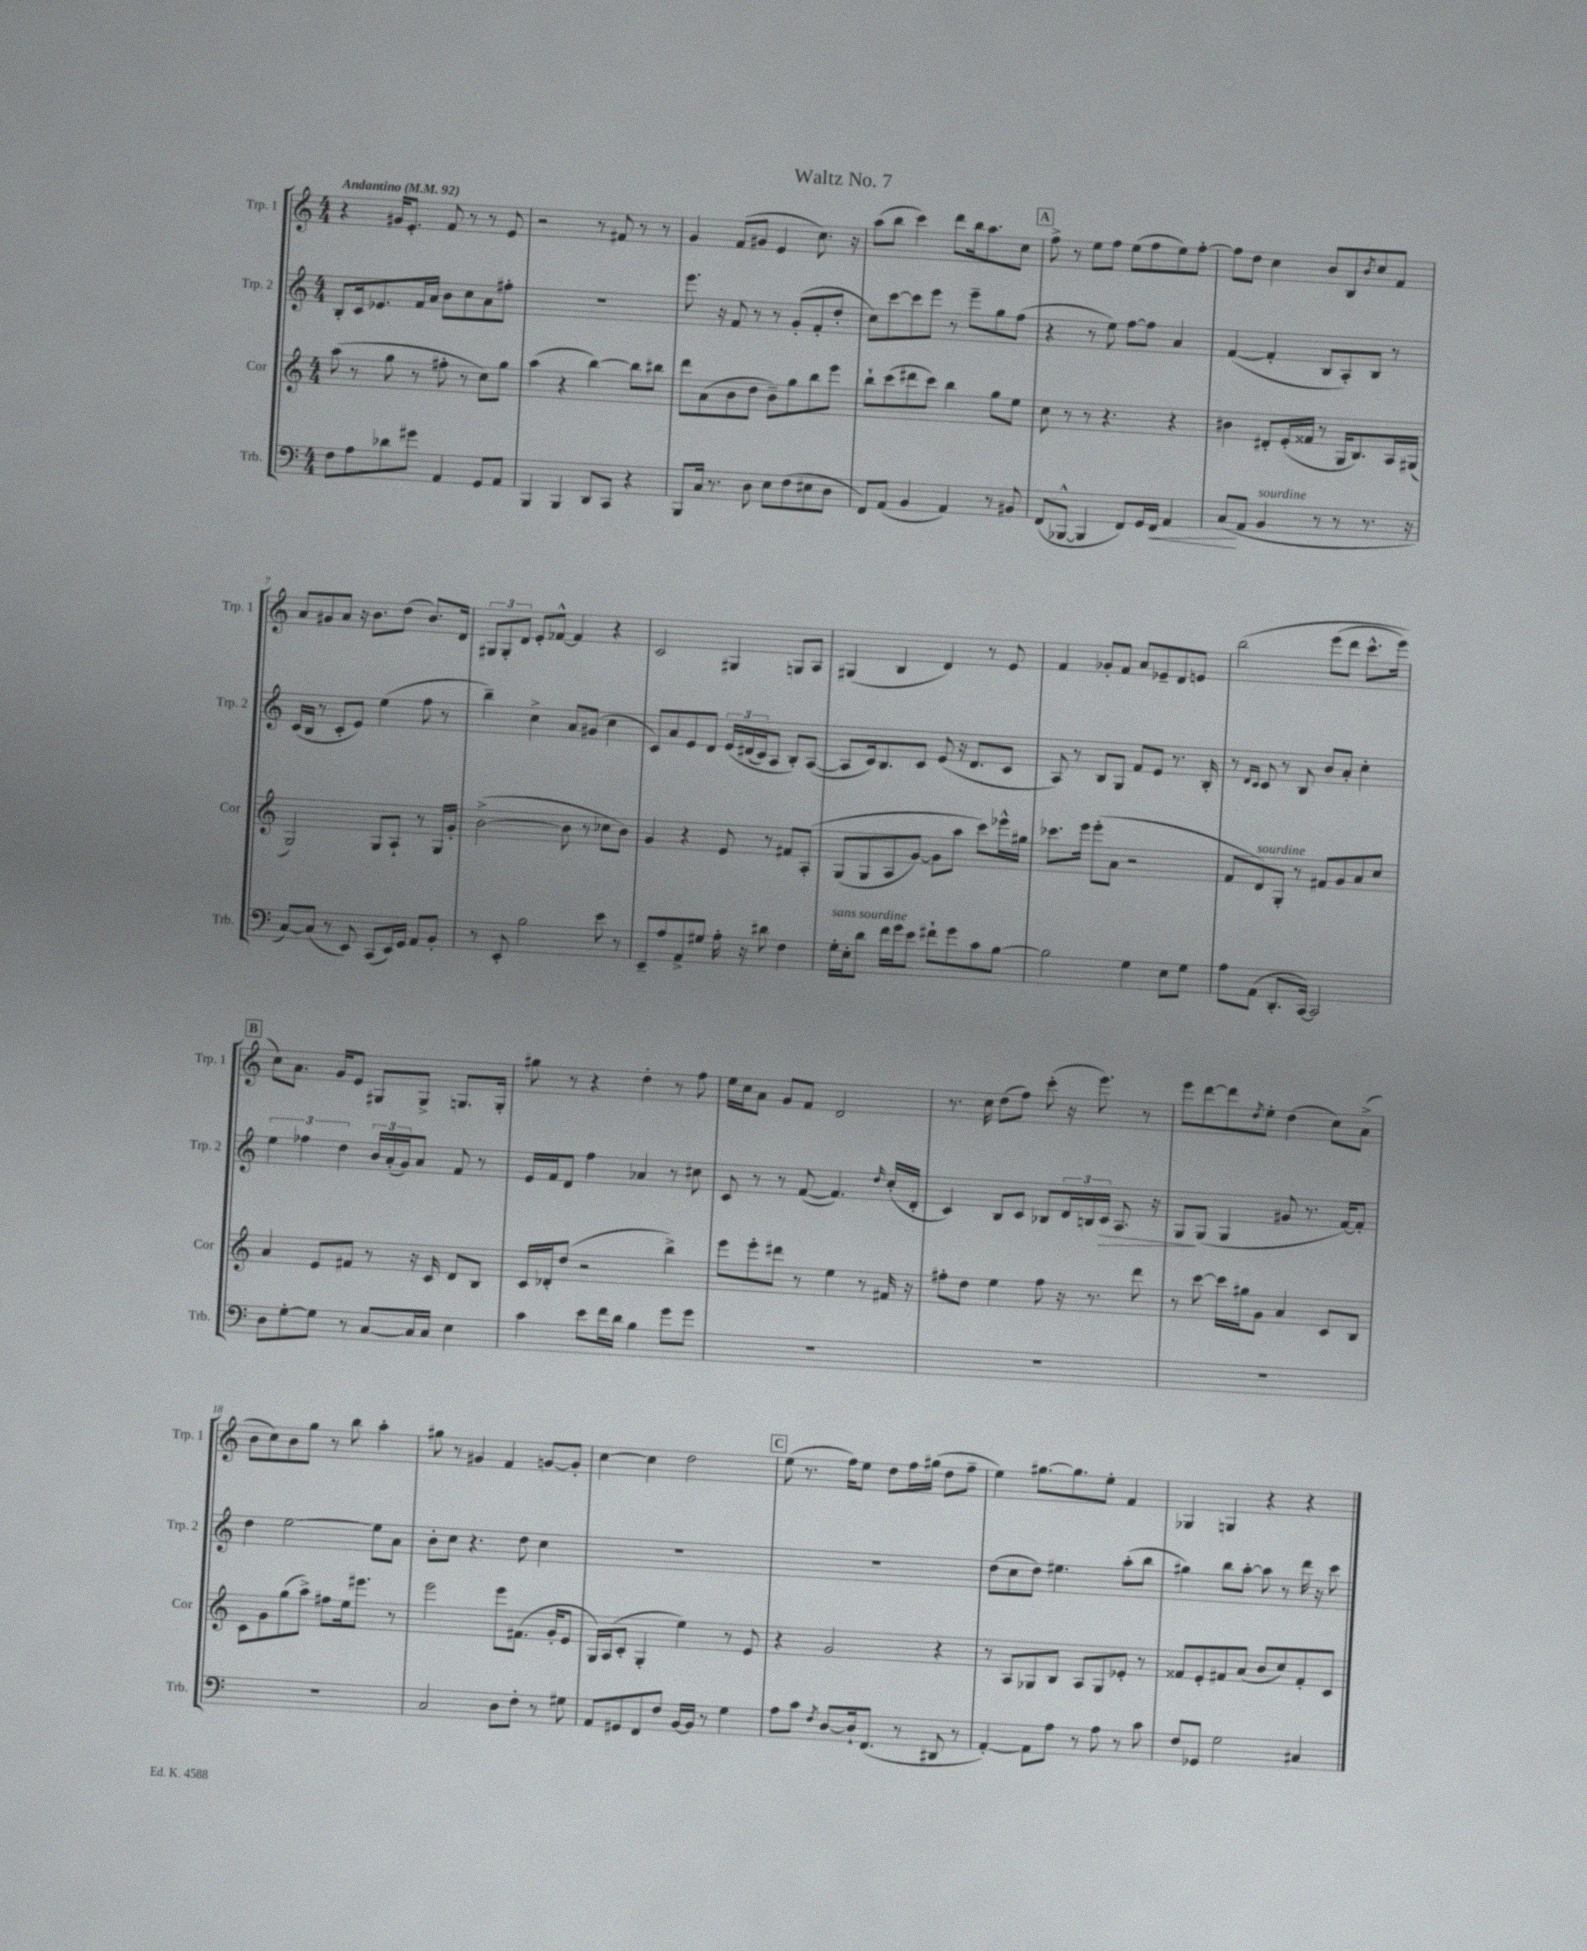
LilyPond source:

\header { title = "Waltz No. 7" }
<<
\new StaffGroup <<
\new Staff = "s0" \with { instrumentName = "Trp. 1" shortInstrumentName = "Trp. 1" } {
    \clef treble \key c \major \numericTimeSignature \time 4/4 \tempo "Andantino" 4 = 92
    r4 gis'16 e'8.-. f'8 r8 r8 e'8 |
    r2 r8 fis'8 r8 r8 |
    g'4 f'8( gis'8 e'4 c''8.) r16 |
    a''8( b''8 c'''4) d'''8 b''16 a''8. c''8 |
    \mark \markup { \box "A" } f''8-> r8 e''8 f''8 e''8( f''8 e''8) f''8~-. |
    f''8 d''8 c''4 b'8 b8 \acciaccatura { b'8 } c''8 f'8 |
    a'8 gis'8 a'8 r16 b'8. d''8( b'8.) d'16 |
    \tuplet 3/2 { gis8 gis8-. d'8 } e'8-. fes'8~-^ fes'4 r4 |
    c'2 gis4 g8 a8 |
    gis4( b4 d'4) r8 e'8 |
    f'4 ges'8-. f'8 a'8 ees'8-- d'8 e'8 |
    b''2\( e'''8( d'''8 c'''8.-^ e'''16) |
    \mark \markup { \box "B" } c''8\) a'8. g'16 e'8 gis8 gis8-> g8. g16-. |
    gis''8 r8 r4 d''4-. r8 f''8 |
    e''16 c''16 a'8 g'8 f'8 d'2 |
    r8. c''16 d''8( f''8) c'''8-.( r16 e'''8.) r8 |
    e'''8 d'''8~ d'''8 \acciaccatura { d''8 } e''8-. d''4( c''8) a'8->( |
    b'8 c''8) b'8 g''8 r8 b''8 a''4-. |
    gis''8 r8 gis'4 f'4 g'8~ g'8-. |
    c''4~ c''4 d''2 |
    \mark \markup { \box "C" } e''8( r8. f''16) e''8 d''8 f''16 gis''16( d''8 f''8-- |
    e''4) gis''8.~ gis''8. e''8-. f'4 |
    ges4 g4 r4 r4 \bar "|." |
}
\new Staff = "s1" \with { instrumentName = "Trp. 2" shortInstrumentName = "Trp. 2" } {
    \clef treble \key c \major \numericTimeSignature \time 4/4
    b8-. c'16 ees'8. f'16 a'16 b'8 c''8 a'8 fis''8-. |
    R1 |
    e'''8. r16 f'8 r8 r8 g'8-.( f'8-. d''8-. |
    c''8) c'''8~ c'''8 e'''8 r8 e'''8-- g''8 f''8( |
    \mark \markup { \box "A" } r4 r8 e''8) f''8~ f''8 a'4 |
    f'4~( f'4-. b8 a8-.) b8 r8 |
    c'16( b16 r8 c'8-. e'8) e''4( f''8 r8 |
    b''4--) c''4-> a'8 gis'8( c''4 |
    c'8) a'8 e'8 d'8 \tuplet 3/2 { e'16\( dis'16( c'16) } a8 b8-.\) a8~( |
    a8 c'16) b8. c'8 e'8( r16 d'8. c'8 |
    a8) r8 b8 g8 f'8 e'8 r8. b16-. |
    r8 \grace { d'16 c'16 } c'8 r8 b8 b'8 a'8-. c''4-. |
    \mark \markup { \box "B" } \tuplet 3/2 { e''4 fes''4 d''4 } \tuplet 3/2 { b'16 a'16-.( g'16) } a'8 f'8 r8 |
    e'16 f'16 d'8 f''4 aes'4 r8 cis''8 |
    c'8 r8 r8 f'8~( f'4.) \grace { d''16 } c''16-.( d'16-. |
    c'4) b8 c'8 bes8 \tuplet 3/2 { d'16 b16 c'16\> } a8. r16 |
    g8\! g8( g4 gis'8 r8. f'16~) f'8-. |
    d''4 e''2~ e''8 a'8 |
    b'8-. c''8 r4. d''8 c''4 |
    R1 |
    \mark \markup { \box "C" } R1 |
    d''8( c''8 d''8) eis''4. a''8-.( b''8 |
    gis''4) b''8 a''8~-. a''8 r8 d'''16 r16 c'''8 \bar "|." |
}
\new Staff = "s2" \with { instrumentName = "Cor" shortInstrumentName = "Cor" } {
    \clef treble \key c \major \numericTimeSignature \time 4/4
    a''8( r8 g''8 r8 fis''8-. r8 c''8) g''8 |
    a''4( r4 b''4~) b''8 bis''8 |
    d'''8 a'8( b'8 d''8 b'8--) g''8 b''8 e'''8 |
    b''8-! c'''8( dis'''8 c'''8) b''4 g''8 e''8 |
    \mark \markup { \box "A" } c''8 r8 r8 r4. r4 |
    bis'4 dis'8-. e'16-.( fisis'16 r8 g16 b8.) a16 gis16( |
    g2) g8 a8-! r8 g16 g'16-. |
    b'2~->( b'8 r8 ces''8 b'8) |
    g'4 r4 e'8 r8 fis'8 a8-.\( |
    g8( g8 a8 g'8~) g'8 a''8 c'''8\) ees'''16-^ gis''16 |
    ces'''8. e'''16 e'''8-.( a'8 r2 |
    f'8 d'8^\markup { \italic "sourdine" }) g8-. r8 fis'8 g'8 a'8 c''8 |
    \mark \markup { \box "B" } a'4 e'8 fis'8 r8 r16 c'16 d'8 b8 |
    c'16 des'16-. d''8( r2 b''4->) |
    e'''8 e'''8-. dis'''8 r8 e''4 r8 fis'16 r16 |
    fis''8-. d''8 e''4 fis''8 r16 r8. d'''8 |
    r8 c'''8~ c'''16 gis''16 g'8 a'4 c'8 b8 |
    c'8 g'8 g''8( a''8->) fis''8 e''16 eis'''8. r8 |
    e'''2 e'''8 fis'8.( g'16-. e'8 |
    g16) a16( c'8-. g4-. e''4) r8 e'8 |
    \mark \markup { \box "C" } r4 g'2 r4 |
    r8 a8 ges8 b8 a8 ges8 ees'8-. r8 |
    fisis'8 e'8-. fis'8 a'8( b'8 c''8) fis'8-. c'8 \bar "|." |
}
\new Staff = "s3" \with { instrumentName = "Trb." shortInstrumentName = "Trb." } {
    \clef bass \key c \major \numericTimeSignature \time 4/4
    f8 a8 des'8 gis'8 a,4 g,8 a,8 |
    b,,4 b,,4 d,8 c,8 r4 |
    b,,8 c16 r8. d8 e8 f8( eis8 d8 |
    f,8) a,8( b,4 a,4) r8 bis,8 |
    \mark \markup { \box "A" } f,8( bes,,8~-^ bes,,4 f,8) g,16 f,16\< a,4 |
    c8\!( a,8 b,4^\markup { \italic "sourdine" } r8 r8 r8. r16 |
    c8~) c8( r8 e,8) c,8( e,16) g,16 a,8 b,8-. |
    r8 e,8-. b2 e'8 r8 |
    e,8-- a8 a,8-> gis8 a16-. r16 dis'8 f4 |
    g16-.^\markup { \italic "sans sourdine" } e16-. d'8 f'16 g'16 e'8 fis'8-! g'8 c'8 b8~ |
    b2 g4 e8 g8 |
    a8 a,8( d,8.-. c,16~) c,2 |
    \mark \markup { \box "B" } d8 g8~-. g8 r8 c8~ c16 c16 e4 |
    c'4 e'8 f'16 d'16 b4 g'8 g'8 |
    R1 |
    R1 |
    R1 |
    R1 |
    c2 d8 f8-. r8 gis8 |
    a,8 gis,8 f,8 f8 b,16~ b,16 r8 g4 |
    \mark \markup { \box "C" } a8 c'8 \acciaccatura { f8 } d8~ d16-! f,8.( r8 dis,8 r8 |
    a,4~-.) a,8 a8 r8 a8 r8 c'8 |
    f8 ges,8 g2 cis4 \bar "|." |
}
>>
>>
